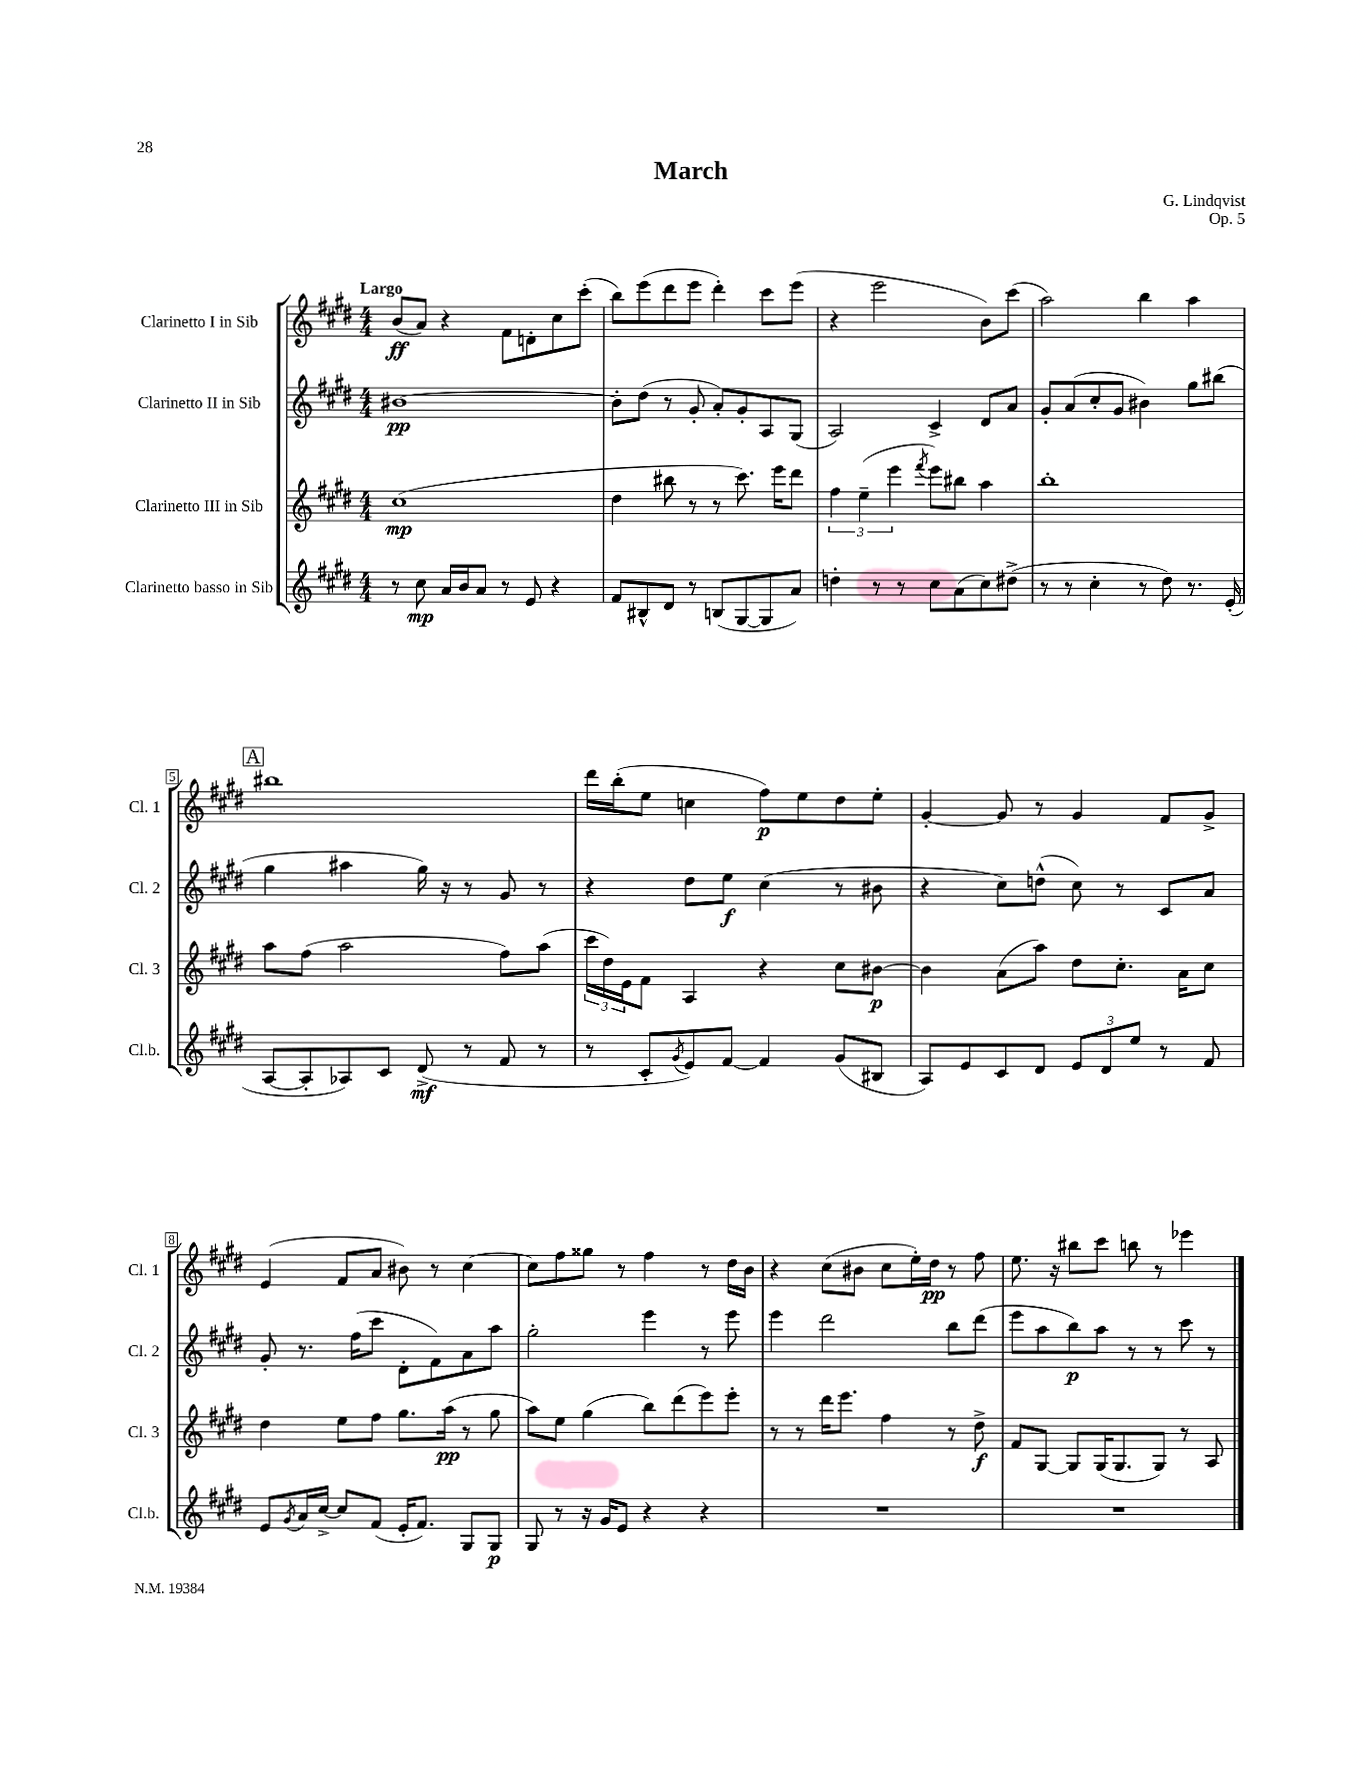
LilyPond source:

\header { title = "March" composer = "G. Lindqvist" opus = "Op. 5" }
<<
\new StaffGroup <<
\new Staff = "s0" \with { instrumentName = "Clarinetto I in Sib" shortInstrumentName = "Cl. 1" } {
    \clef treble \key e \major \numericTimeSignature \time 4/4 \tempo "Largo"
    b'8\ff( a'8) r4 fis'8 d'8-. cis''8 cis'''8-.( |
    b''8) e'''8( dis'''8 e'''8 dis'''4-.) cis'''8 e'''8( |
    r4 e'''2 b'8) cis'''8( |
    a''2) b''4 a''4 |
    \mark \markup { \box "A" } bis''1 |
    dis'''16 b''16-.( e''8 c''4 fis''8\p) e''8 dis''8 e''8-. |
    gis'4~-. gis'8 r8 gis'4 fis'8 gis'8-> |
    e'4( fis'8 a'8 bis'8) r8 cis''4~ |
    cis''8 fis''8 gisis''8 r8 fis''4 r8 dis''16 b'16 |
    r4 cis''8( bis'8 cis''8 e''16-.) dis''16\pp r8 fis''8 |
    e''8. r16 bis''8 cis'''8 b''8 r8 ees'''4 \bar "|." |
}
\new Staff = "s1" \with { instrumentName = "Clarinetto II in Sib" shortInstrumentName = "Cl. 2" } {
    \clef treble \key e \major \numericTimeSignature \time 4/4
    bis'1~\pp |
    bis'8-. dis''8( r8 gis'8-. a'8-.) gis'8-. a8 gis8( |
    a2) cis'4-> dis'8 a'8 |
    gis'8-. a'8( cis''8-. gis'8 bis'4) gis''8 bis''8( |
    \mark \markup { \box "A" } gis''4 ais''4 gis''16) r16 r8 gis'8 r8 |
    r4 dis''8 e''8\f cis''4( r8 bis'8 |
    r4 cis''8) d''8-^( cis''8) r8 cis'8 a'8 |
    gis'8-. r8. fis''16( cis'''8 dis'8-. fis'8) a'8 a''8 |
    gis''2-. e'''4 r8 e'''8 |
    e'''4 dis'''2 b''8 dis'''8( |
    e'''8 a''8 b''8\p) a''8 r8 r8 cis'''8 r8 \bar "|." |
}
\new Staff = "s2" \with { instrumentName = "Clarinetto III in Sib" shortInstrumentName = "Cl. 3" } {
    \clef treble \key e \major \numericTimeSignature \time 4/4
    cis''1\mp( |
    dis''4 bis''8 r8 r8 cis'''8.) e'''16 dis'''8 |
    \tuplet 3/2 { fis''4 e''4--( e'''4 } \acciaccatura { fis'''8 } e'''8) bis''8 a''4 |
    b''1-. |
    \mark \markup { \box "A" } a''8 fis''8( a''2 fis''8) a''8( |
    \tuplet 3/2 { cis'''16 dis''16) e'16 } fis'8 a4 r4 cis''8 bis'8~\p |
    bis'4 a'8( a''8) dis''8 cis''8.-. a'16 cis''8 |
    dis''4 e''8 fis''8 gis''8. a''16\pp( r8 gis''8 |
    a''8) e''8 gis''4( b''8) dis'''8( e'''8) e'''8-. |
    r8 r8 dis'''16 e'''8. fis''4 r8 dis''8->\f |
    fis'8 gis8~ gis8 gis16( gis8. gis8) r8 a8 \bar "|." |
}
\new Staff = "s3" \with { instrumentName = "Clarinetto basso in Sib" shortInstrumentName = "Cl.b." } {
    \clef treble \key e \major \numericTimeSignature \time 4/4
    r8 cis''8\mp a'16 b'16 a'8 r8 e'8 r4 |
    fis'8 bis8-^ dis'8 r8 b8( gis8~ gis8 a'8) |
    d''4-. r8 r8 cis''8 a'8( cis''8) dis''8->( |
    r8 r8 cis''4-. r8 dis''8) r8. e'16-.( |
    \mark \markup { \box "A" } a8~ a8-. aes8) cis'8 dis'8->\mf( r8 fis'8 r8 |
    r8 cis'8-. \acciaccatura { gis'8 } e'8) fis'8~ fis'4 gis'8( bis8 |
    a8) e'8 cis'8 dis'8 \tuplet 3/2 { e'8 dis'8 e''8 } r8 fis'8 |
    e'8 \acciaccatura { gis'8 } a'16 cis''16~-> cis''8 fis'8( e'16-. fis'8.) gis8 gis8\p |
    gis8 r8 r16 gis'16 e'8 r4 r4 |
    R1 |
    R1 \bar "|." |
}
>>
>>
\layout { \context { \Score \override BarNumber.stencil = #(make-stencil-boxer 0.1 0.3 ly:text-interface::print) } }
